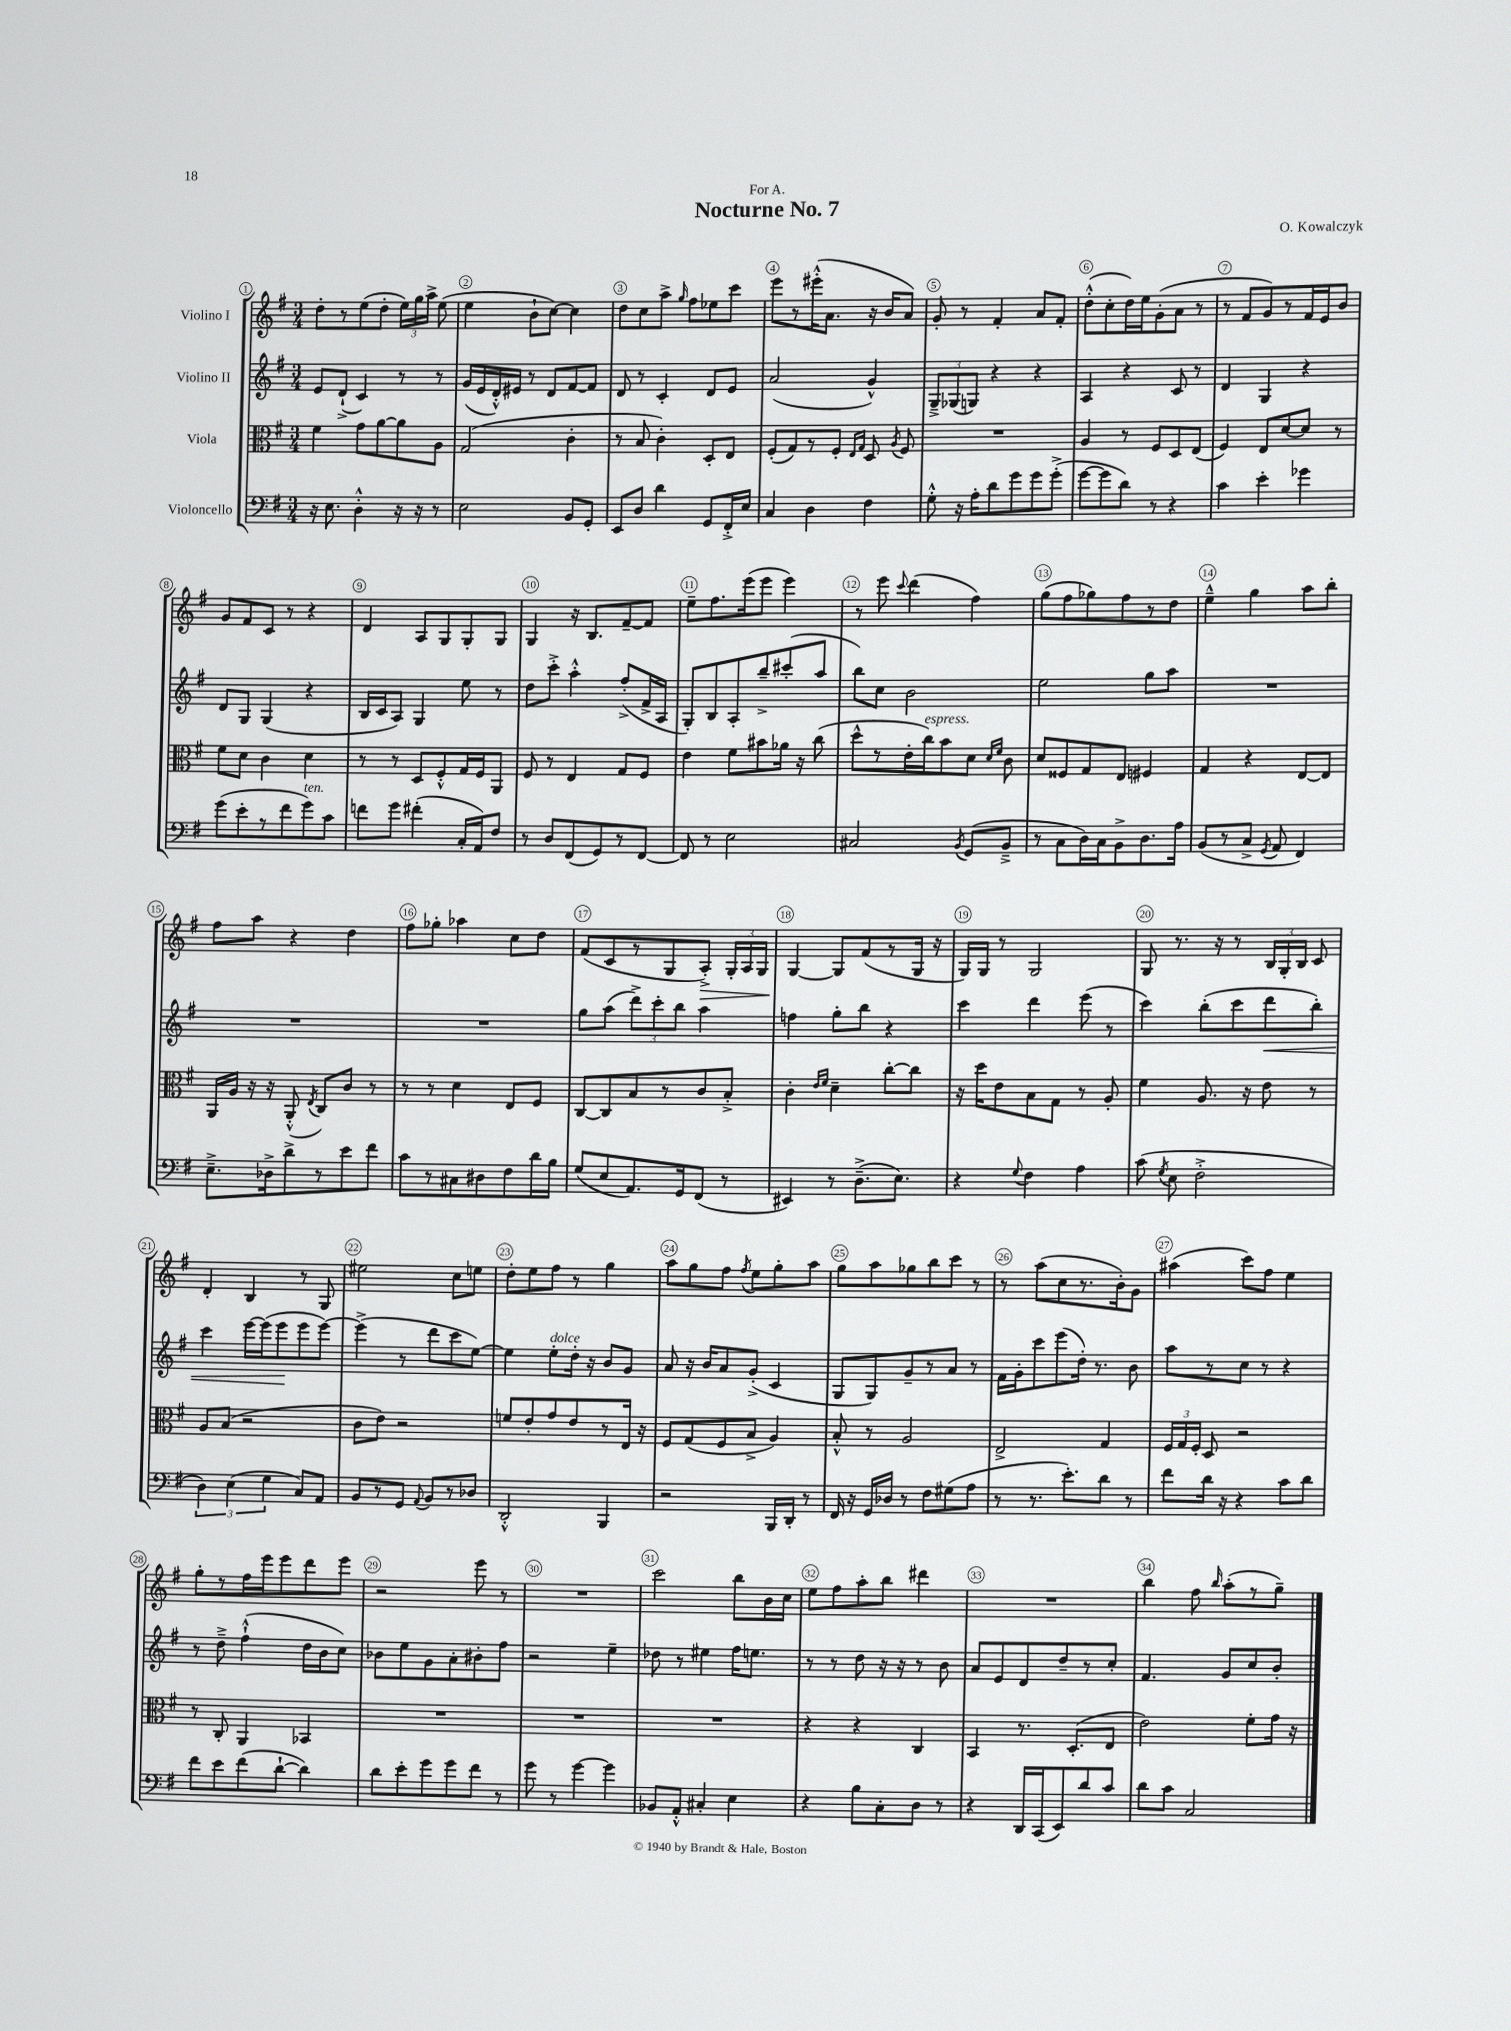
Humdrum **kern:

**kern	**kern	**kern	**kern
*staff4	*staff3	*staff2	*staff1
*clefF4	*clefC3	*clefG2	*clefG2
*k[f#]	*k[f#]	*k[f#]	*k[f#]
*M3/4	*M3/4	*M3/4	*M3/4
16r	4f#	8e	8dd'
8.E	.	.	.
.	.	(8d`^	8r
4D'^^	8g	4c)	(8ee
.	[8a	.	8dd'
16r	8a]	8r	24ee)
.	.	.	24gg
16r	.	.	.
.	.	.	24aa^
8r	8A	8r	(8ee
=	=	=	=
2E	(2G	(16g	4ee
.	.	16e	.
.	.	16d'^^)	.
.	.	16e#	.
.	.	8r	8b`
.	.	8d	[8cc)
8BB	4c'	[8f#	4cc]
8GG'	.	8f#]	.
=	=	=	=
8EE	8r	8d	8dd
8D	8B	8r	8cc
4d	4c')	4c'	8aa^
.	.	.	16qqgg
.	.	.	8ff#
8GG	8D'	8d	8ee-
16FF#'^	8E	8e	8ccc
16E	.	.	.
=	=	=	=
4C	(8F#'	(2a	8eee
.	8G)	.	8r
4D	8r	.	(16eee#'^^
.	.	.	8.a
.	8F#'	.	.
.	16qqE	.	.
.	16qqG	.	.
4F#	8D	4g^^)	16r
.	.	.	16b
.	8qA	.	.
.	8F#	.	8a)
=	=	=	=
8G'^^	2.r	12G~^	8g'
.	.	(12G-	.
16r	.	.	8r
.	.	12G)	.
16A'	.	.	.
8d	.	4r	4f#'
8g	.	.	.
8g	.	4r	8a
(8g'^	.	.	8f#'
=	=	=	=
[8g	4A	4A	(8dd'^^
8g]	.	.	8cc'
8d)	8r	4r	16dd)
.	.	.	16ee
8r	8F#	.	(8g'
4r	8D	8c	8a
.	(8E	8r	8r
=	=	=	=
4c	4F#)	4d	8r
.	.	.	8f#
4e'	8E	4G	8g)
.	[8d	.	8r
4g-	8d]	4r	16f#
.	.	.	16e
.	8r	.	8b
=	=	=	=
(8g	8f#	8d	8g
8e'	8d	8G	8f#
8r	4c	(4G	8c
8f#	.	.	8r
8g)	4d	4r	4r
8c	.	.	.
=	=	=	=
8f	8r	16B	4d
.	.	16c	.
8g	8r	8A)	.
(4f#'	8D	4G	8A
.	8F#'^^	.	8G
16C'	16G	8ee	8G'
16AA)	16F#	.	.
8F#	8AA	8r	8G
=	=	=	=
8r	8F#	8dd	4G
8D	8r	8ccc'^	.
(8FF#	4E	4aa'^^	16r
.	.	.	8.B
8GG)	.	.	.
8r	8G	(8ff#'^	[8f#~
[8FF#	8F#	16f#^	8f#]
.	.	16A	.
=	=	=	=
8FF#]	4e	8G')	8ee~
8r	.	8B	8.ff#
2E	8f#	8A'	.
.	.	.	(16eee
.	8b#	8bb~^	8eee
.	16a-	(8ccc#'	4eee)
.	16r	.	.
.	(8cc	8aa	.
=	=	=	=
2C#	8dd^^	8bb)	8r
.	8r	8cc	8eee
.	.	.	8qqccc
.	16e'	2b	(4ddd
.	16cc)	.	.
.	8b	.	.
8qBB	.	.	.
(8GG	8d	.	4ff#)
.	16qqd	.	.
.	16qqf#	.	.
8BB~^	8c	.	.
=	=	=	=
8r	8d	2ee	(8gg
8C	8F##	.	8ff#
16D)	8G	.	8gg-)
16C	.	.	.
8BB^	8E	.	8ff#
8.D	4F#	8gg	8r
.	.	8aa	8dd
16A	.	.	.
=	=	=	=
(8BB	4G	2.r	4ee~^^
8r	.	.	.
8C^	4r	.	4gg
8qGG	.	.	.
8AA	.	.	.
4FF#)	[8E	.	8aa
.	8E]	.	8bb'
=	=	=	=
8.E~^	16AA	2.r	8ff#
.	16A	.	.
.	16r	.	8aa
16D-^	16r	.	.
8d^	(8AA'^^	.	4r
.	8qE	.	.
8r	8C)	.	.
8e	8c	.	4dd
8f#	8r	.	.
=	=	=	=
8c	8r	2.r	8ff#
8r	8r	.	8gg-'
8C#	4d	.	4aa-
8D#	.	.	.
8F#	8E	.	8cc
16d	8F#	.	8dd
16B	.	.	.
=	=	=	=
(8G	[8C	8gg	(8f#
8E	8C]	(8aa	8c
8.AA)	8B	12ddd^)	8r
.	.	12ccc'	.
.	8r	.	8G
.	.	12bb	.
16GG	.	.	.
(8FF#	8c	4aa	8A'^)
8r	8B'^	.	24G'
.	.	.	24A
.	.	.	24G
=	=	=	=
4EE#)	4c'	4ff	[4G
.	16qqe	.	.
.	16qqf#	.	.
8r	4d~	8gg'	8G]
(8.D~^	.	8bb	(8f#
.	[8cc'	4r	8r
8.E)	.	.	.
.	8cc]	.	16G
.	.	.	16r
=	=	=	=
4r	16r	4ccc	16G)
.	16dd	.	16G
.	8e	.	8r
8qqG	.	.	.
4F#	8B	4ddd	2G
.	8G	.	.
4A	8r	(8eee	.
.	8A'	8r	.
=	=	=	=
(8c	4f#	4ccc)	8G
8qG	.	.	.
8E	.	.	8.r
2F#'^	8.A	(8bb'	.
.	.	.	16r
.	.	8ccc	8r
.	16r	.	.
.	8e	8ddd	24B
.	.	.	24G'
.	.	.	24B
.	8r	8bb')	8c
=	=	=	=
6D)	8A	4ccc	4d'
.	(8B	.	.
(6E	.	.	.
.	2r	[16eee	4B
.	.	(16eee]	.
6G	.	.	.
.	.	8eee	.
8C)	.	8eee	8r
8AA	.	[8eee)	8G
=	=	=	=
8BB	8c	(4eee^]	2ee#
8r	8e)	.	.
8GG	2r	8r	.
8qqAA	.	.	.
8BB	.	8ddd	.
8r	.	8ccc	8cc
8D-	.	[8ee)	8ee
=	=	=	=
2DD'^^	8f	4ee]	8dd'
.	8e'	.	8ee
.	8g	8ee'	8ff#
.	8e	16dd'	8r
.	.	16r	.
4BBB	8r	8b	4gg
.	16E	8g	.
.	16r	.	.
=	=	=	=
2r	8F#	8a	8aa
.	(8G	16r	8gg
.	.	16b	.
.	8F#	8a	8ff#
.	.	.	8qff#
.	8B^	(8g'^	8ee
16BBB	4A)	4c	8gg'
16DD'	.	.	.
8r	.	.	8aa
=	=	=	=
16FF#	8B'^^	8G	8gg
16r	.	.	.
16GG	8r	8G)	8aa
16D-	.	.	.
8r	2A	8g~	8gg-
8F#	.	8r	8bb
(8G#	.	8a	8ccc
8A	.	8r	8r
=	=	=	=
8r	2E^	16f#	8r
.	.	16g'	.
8.r	.	8ccc	(8aa
.	.	(8eee	8cc
8.e')	.	.	.
.	.	16dd')	8.r
.	.	8.r	.
8d	4G	.	.
.	.	.	16b')
8r	.	8b	8g
=	=	=	=
8f#	24F#	8aa	(4aa#
.	24G	.	.
.	24F#'	.	.
16d	8D	8r	.
16r	.	.	.
4r	2r	8cc	8ccc)
.	.	8r	8ff#
8c	.	4r	4ee
8d	.	.	.
=	=	=	=
8f#	8r	8r	8gg'
8e	8C'	8dd~^	8r
(8f#	4AA	(4ff#`^^	16ff#
.	.	.	16eee
[8d`	.	.	8eee
4d])	4BB-	16dd	8ddd
.	.	16b	.
.	.	8cc)	8eee
=	=	=	=
8d	2.r	8b-	2r
8e'	.	8ee	.
8g	.	8g	.
8g	.	8a'	.
8f#	.	8b#'	8eee
8r	.	8ff#	8r
=	=	=	=
8g	2.r	2r	2.r
8r	.	.	.
[4g	.	.	.
4g]	.	4ee~	.
=	=	=	=
8BB-	2.r	8dd-	2ccc
8AA'^^	.	8r	.
4C#'	.	4ee#	.
4E	.	16ff#	8bb
.	.	8.ee	.
.	.	.	16b
.	.	.	16cc
=	=	=	=
4r	4r	8r	8ee
.	.	8r	8ff#
8B	4r	8dd	8aa'
8C'	.	16r	8bb
.	.	16r	.
8D	4C	8r	4ddd#
8r	.	8b	.
=	=	=	=
4r	4BB	8a	2.r
.	.	8e	.
16DD	8.r	8d	.
(16CC	.	.	.
8EE)	.	8dd~	.
.	(8.D'	.	.
8d	.	8r	.
8c	8E	8cc'	.
=	=	=	=
8d	2e)	4.f#	4bb
8c	.	.	.
2C	.	.	8ff#
.	.	.	16qqbb
.	.	8g	(8aa'
.	8f#'	8cc	8r
.	16g	8b'	8gg~)
.	16r	.	.
==	==	==	==
*-	*-	*-	*-
